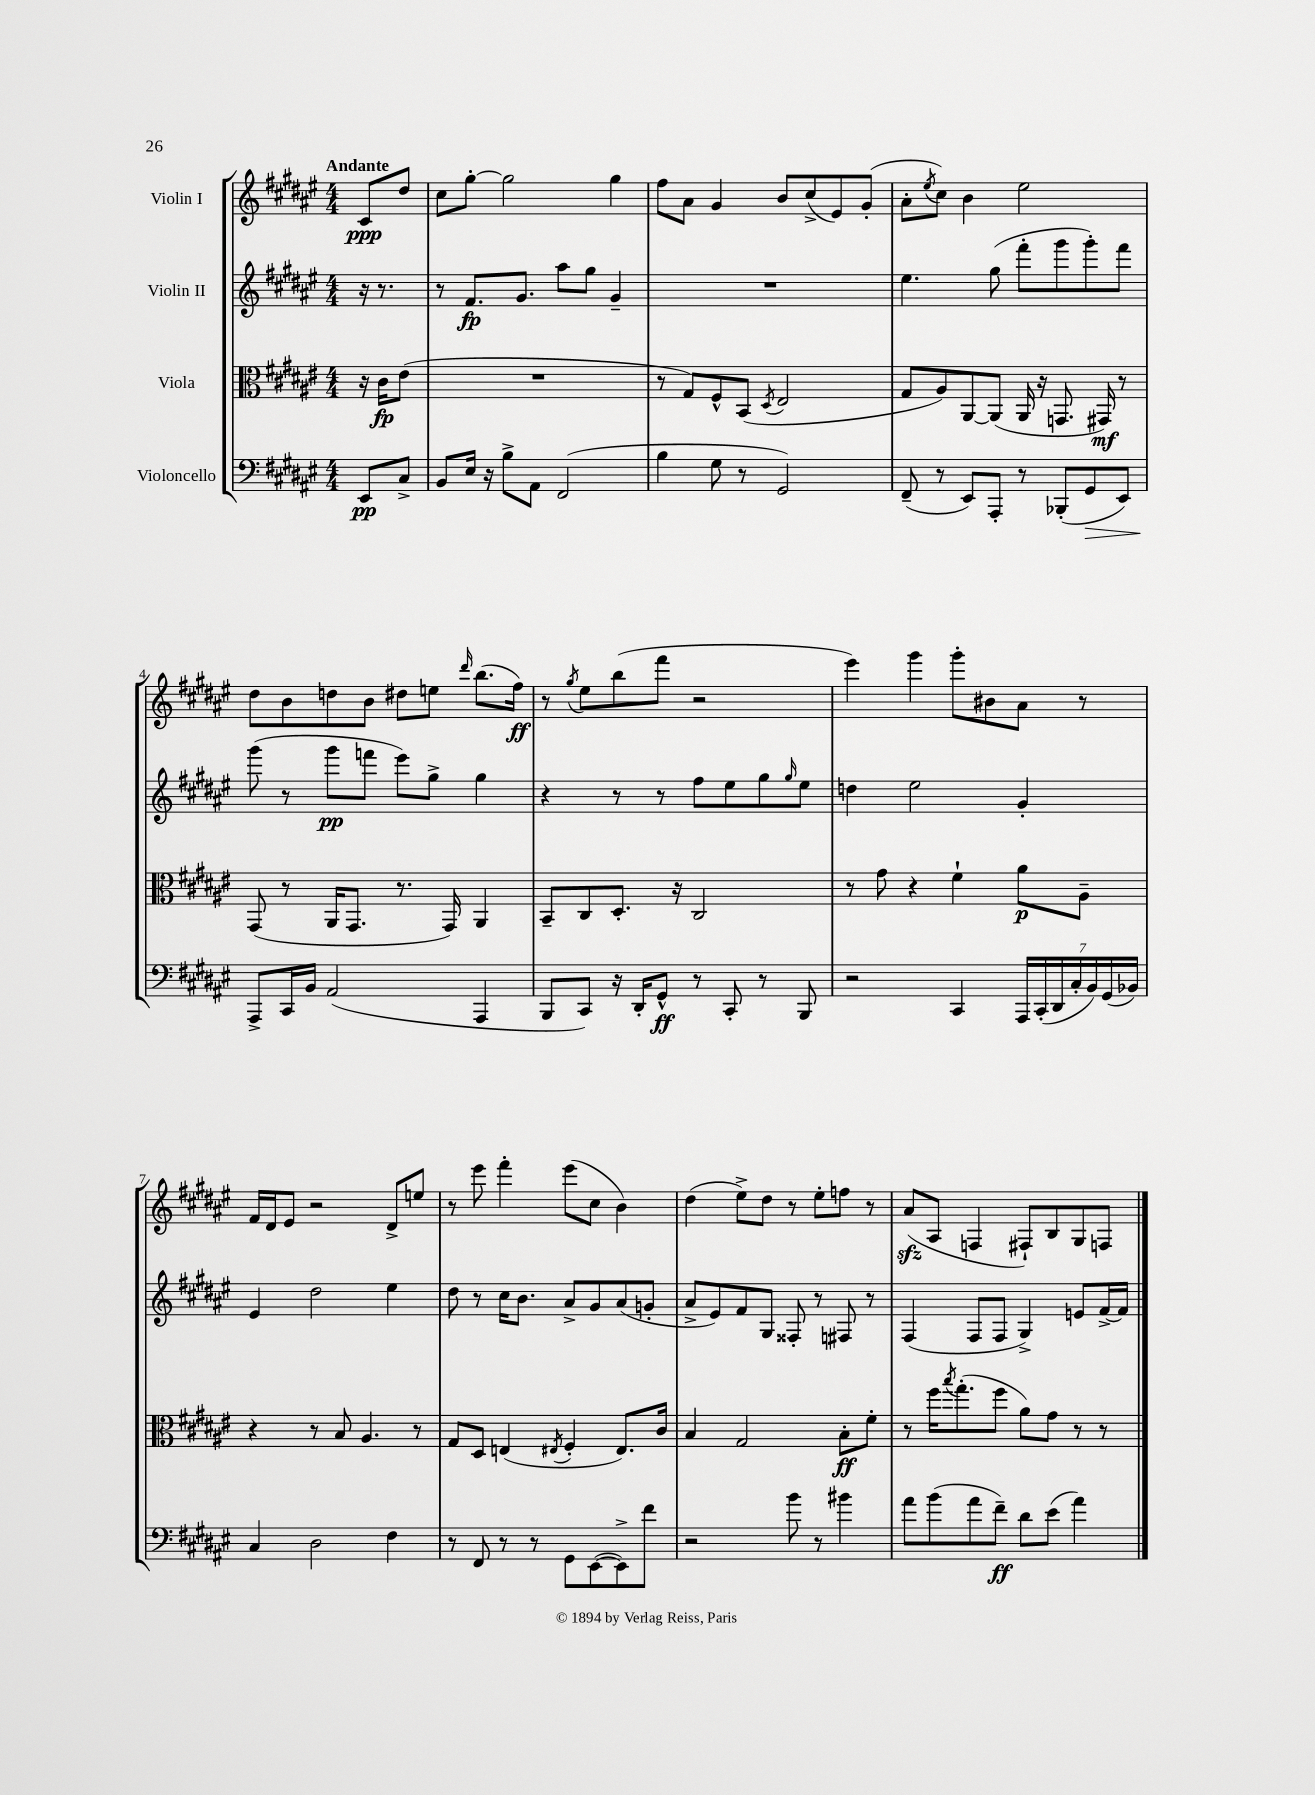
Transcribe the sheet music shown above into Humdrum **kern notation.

**kern	**dynam	**kern	**dynam	**kern	**dynam	**kern	**dynam
*part4	*part4	*part3	*part3	*part2	*part2	*part1	*part1
*staff4	*staff4	*staff3	*staff3	*staff2	*staff2	*staff1	*staff1
*I"Violoncello	*	*I"Viola	*	*I"Violin II	*	*I"Violin I	*
*clefF4	*	*clefC3	*	*clefG2	*	*clefG2	*
*k[f#c#g#d#a#e#]	*	*k[f#c#g#d#a#e#]	*	*k[f#c#g#d#a#e#]	*	*k[f#c#g#d#a#e#]	*
*M4/4	*	*M4/4	*	*M4/4	*	*M4/4	*
=	=	=	=	=	=	=	=
!	!	!	!	!	!	!LO:TX:a:B:t=Andante	!
8EE#/L	pp	16r	.	16r	.	8c#/L	ppp
.	.	16c#\KL	fp	8.r	.	.	.
8C#^/J	.	(8e#\J	.	.	.	8dd#/J	.
=1	=1	=1	=1	=1	=1	=1	=1
8BB/L	.	1r	.	8r	.	8cc#\L	.
16E#/Jk	.	.	.	8.f#/L	fp	[8gg#'\J	.
16r	.	.	.	.	.	.	.
8B^\L	.	.	.	.	.	2gg#\]	.
.	.	.	.	8.g#/J	.	.	.
8AA#\J	.	.	.	.	.	.	.
(2FF#/	.	.	.	8aa#\L	.	.	.
.	.	.	.	8gg#\J	.	.	.
.	.	.	.	4g#~/	.	4gg#\	.
=2	=2	=2	=2	=2	=2	=2	=2
4B\	.	8r	.	1r	.	8ff#\L	.
.	.	8G#/L)	.	.	.	8a#\J	.
8G#\	.	8F#^^/	.	.	.	4g#/	.
8r	.	(8BB/J	.	.	.	.	.
.	.	8qD#/	.	.	.	.	.
2GG#/)	.	2E#/	.	.	.	8b/L	.
.	.	.	.	.	.	(8cc#^/	.
.	.	.	.	.	.	8e#/)	.
.	.	.	.	.	.	(8g#'/J	.
=3	=3	=3	=3	=3	=3	=3	=3
(8FF#~/	.	8G#/L	.	4.ee#\	.	8a#'\L	.
.	.	.	.	.	.	8qee#/	.
8r	.	8A#/)	.	.	.	8cc#\J)	.
8EE#/L)	.	[8AA#/	.	.	.	4b\	.
8AAA#'/J	.	(8AA#/J]	.	(8gg#\	.	.	.
8r	.	16AA#/	.	8fff#'\L	.	2ee#\	.
.	.	16r	.	.	.	.	.
(8BBB-X'/L	.	8.GGn/	.	8ggg#\	.	.	.
!	!LO:HP:b	!	!	!	!	!	!
8GG#/	>	.	.	8ggg#'\)	.	.	.
.	.	16GG#X/)	mf	.	.	.	.
8EE#/J)	.	8r	.	8fff#\J	.	.	.
!!LO:LB:g=z
=4	=4	=4	=4	=4	=4	=4	=4
8AAA#^/L	.	(8GG#/	.	(8ggg#\	.	8dd#\L	.
16CC#/L	]	8r	.	8r	.	8b\	.
16BB/JJ	.	.	.	.	.	.	.
(2AA#/	.	16AA#/KL	.	8ggg#\L	pp	8ddn\	.
.	.	8.GG#/J	.	.	.	.	.
.	.	.	.	8fffn\J	.	8b\J	.
.	.	8.r	.	8eee#\L)	.	8dd#X\L	.
.	.	.	.	8gg#^\J	.	8een\J	.
.	.	16GG#/)	.	.	.	.	.
.	.	.	.	.	.	16qqddd#/	.
4AAA#/	.	4AA#/	.	4gg#\	.	(8.bb\L	.
.	.	.	.	.	.	16ff#\Jk)	ff
=5	=5	=5	=5	=5	=5	=5	=5
8BBB/L	.	8BB~/L	.	4r	.	8r	.
.	.	.	.	.	.	8qgg#/	.
8CC#/J)	.	8C#/	.	.	.	8ee#\L	.
16r	.	8.D#'/J	.	8r	.	(8bb\	.
16DD#'/KL	.	.	.	.	.	.	.
8GG#^^/J	ff	.	.	8r	.	8fff#\J	.
.	.	16r	.	.	.	.	.
8r	.	2C#/	.	8ff#\L	.	2r	.
8CC#'/	.	.	.	8ee#\	.	.	.
8r	.	.	.	8gg#\	.	.	.
.	.	.	.	16qqgg#/	.	.	.
8BBB/	.	.	.	8ee#\J	.	.	.
=6	=6	=6	=6	=6	=6	=6	=6
2r	.	8r	.	4ddn\	.	4eee#\)	.
.	.	8g#\	.	.	.	.	.
.	.	4r	.	2ee#\	.	4ggg#\	.
4CC#/	.	4f#`\	.	.	.	8ggg#'\L	.
.	.	.	.	.	.	8b#X\	.
28AAA#/LL	.	8a#\L	p	4g#'/	.	8a#\J	.
(28CC#'/	.	.	.	.	.	.	.
28DD#/	.	.	.	.	.	.	.
28C#'/	.	.	.	.	.	.	.
.	.	8A#~\J	.	.	.	8r	.
28BB/)	.	.	.	.	.	.	.
(28GG#/	.	.	.	.	.	.	.
28BB-X/JJ)	.	.	.	.	.	.	.
!!LO:LB:g=z
=7	=7	=7	=7	=7	=7	=7	=7
4C#/	.	4r	.	4e#/	.	16f#/LL	.
.	.	.	.	.	.	16d#/J	.
.	.	.	.	.	.	8e#/J	.
2D#\	.	8r	.	2dd#\	.	2r	.
.	.	8B/	.	.	.	.	.
.	.	4.A#/	.	.	.	.	.
4F#\	.	.	.	4ee#\	.	8d#^/L	.
.	.	8r	.	.	.	8een/J	.
=8	=8	=8	=8	=8	=8	=8	=8
8r	.	8G#/L	.	8dd#\	.	8r	.
8FF#/	.	8D#/J	.	8r	.	8eee#\	.
8r	.	(4En/	.	16cc#\KL	.	4fff#'\	.
.	.	.	.	8.b\J	.	.	.
8r	.	.	.	.	.	.	.
.	.	8qE#X/	.	.	.	.	.
8GG#\L	.	4F#'/	.	8a#^/L	.	(8eee#\L	.
([8EE#\	.	.	.	8g#/	.	8cc#\J	.
8EE#^\])	.	8.E#/L)	.	(8a#/	.	4b\)	.
8f#\J	.	.	.	8gn'/J	.	.	.
.	.	16c#/Jk	.	.	.	.	.
=9	=9	=9	=9	=9	=9	=9	=9
2r	.	4B/	.	8a#^/L	.	(4dd#\	.
.	.	.	.	8e#/)	.	.	.
.	.	2G#/	.	8f#/	.	8ee#^\L)	.
.	.	.	.	8G#/J	.	8dd#\J	.
8b\	.	.	.	8F##X'/	.	8r	.
8r	.	.	.	8r	.	8ee#'\L	.
4b#X\	.	8B'\L	ff	8F#X/	.	8ffn\J	.
.	.	8f#'\J	.	8r	.	8r	.
=10	=10	=10	=10	=10	=10	=10	=10
8a#\L	.	8r	.	(4F#/	.	(8a#zz/L	.
(8b\	.	16ff#\KL	.	.	.	8A#/J	.
.	.	8qbb/	.	.	.	.	.
.	.	(8.gg#'\	.	.	.	.	.
8a#\	.	.	.	8F#/L	.	4Fn/	.
8f#~\J)	ff	8ff#\J	.	8F#/J	.	.	.
8d#\L	.	8a#\L)	.	4G#^/)	.	8F#X`/L)	.
(8e#\J	.	8g#\J	.	.	.	8B/	.
4a#\)	.	8r	.	8en/L	.	8G#/	.
.	.	8r	.	[16f#^/L	.	8Fn/J	.
.	.	.	.	16f#/JJ]	.	.	.
==	==	==	==	==	==	==	==
*-	*-	*-	*-	*-	*-	*-	*-
